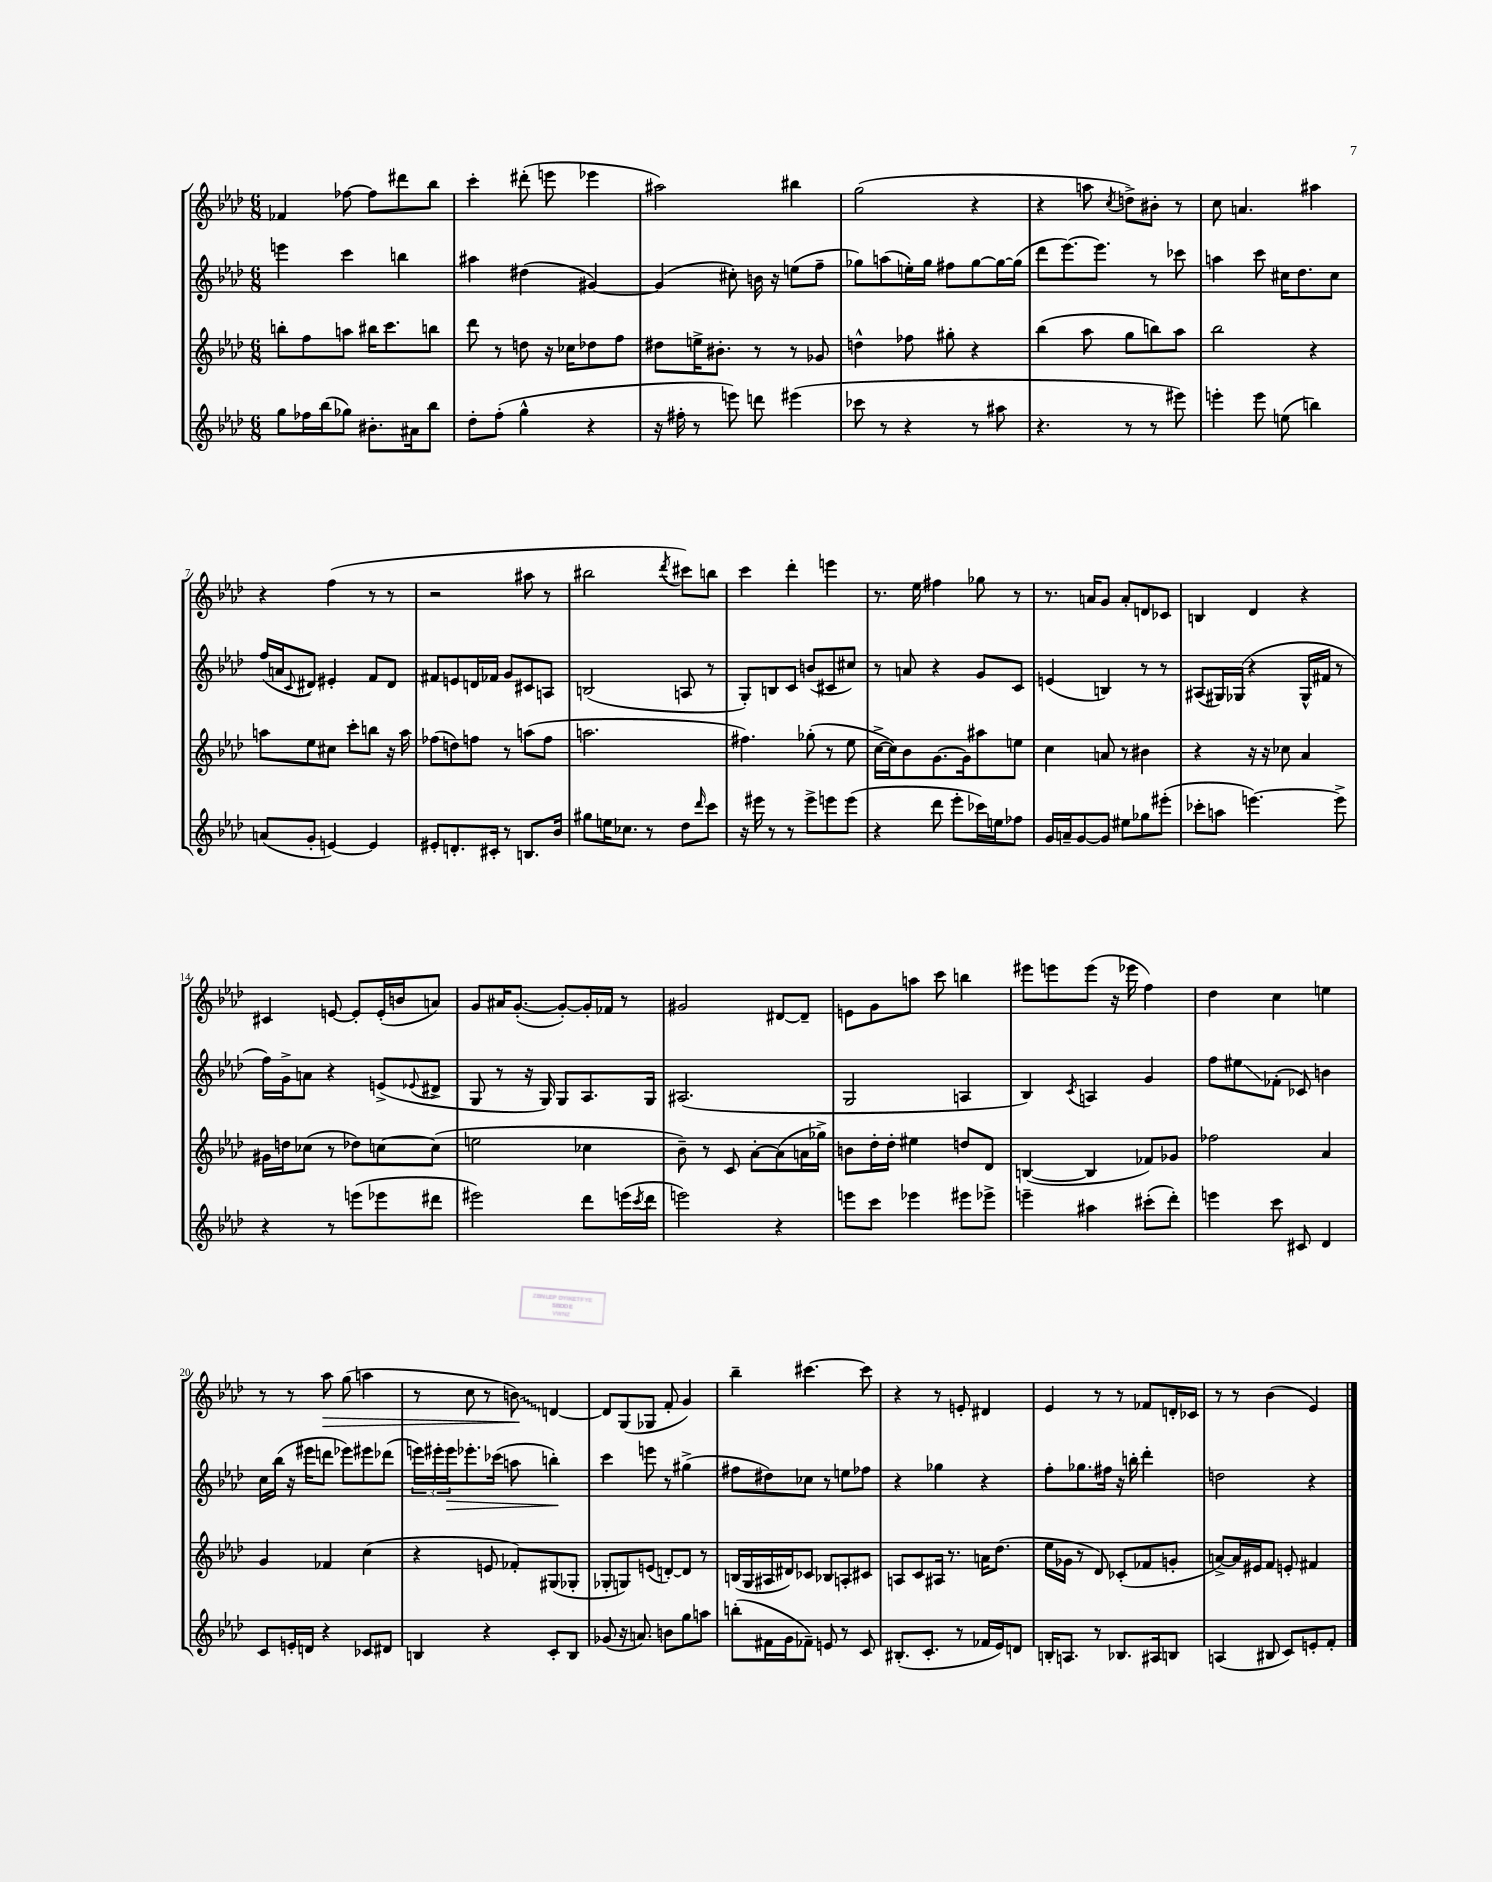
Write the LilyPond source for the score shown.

<<
\new StaffGroup <<
\new Staff = "s0" {
    \clef treble \key aes \major \numericTimeSignature \time 6/8
    fes'4 fes''8~ fes''8 dis'''8 bes''8 |
    c'''4-. dis'''8-.( e'''8 ees'''4 |
    ais''2) bis''4 |
    g''2( r4 |
    r4 a''8 \acciaccatura { c''8 } d''8->) bis'8-. r8 |
    c''8 a'4. ais''4 |
    r4 f''4( r8 r8 |
    r2 ais''8 r8 |
    bis''2 \acciaccatura { des'''8 } cis'''8) b''8 |
    c'''4 des'''4-. e'''4 |
    r8. ees''16 fis''4 ges''8 r8 |
    r8. a'16 g'8 a'8-. d'8 ces'8 |
    b4 des'4 r4 |
    cis'4 e'8~ e'8-. e'16-.( b'16 a'8) |
    g'8 ais'16 g'8.~-.( g'8~-.) g'16-. fes'16 r8 |
    gis'2 dis'8~ dis'8-- |
    e'8 g'8 a''8 c'''8 b''4 |
    eis'''8 e'''8 e'''8( r16 ees'''16 f''4) |
    des''4 c''4 e''4 |
    r8 r8 aes''8\> g''8( a''4 |
    r8 c''8 r8 \once \override Glissando.style = #'zigzag b'8\glissando\!) d'4~ |
    d'8 g8( ges8 f'8-. g'4) |
    bes''4-- cis'''4.~ cis'''8 |
    r4 r8 e'8-. dis'4 |
    ees'4 r8 r8 fes'8 d'16-. ces'16 |
    r8 r8 bes'4( ees'4) \bar "|." |
}
\new Staff = "s1" {
    \clef treble \key aes \major \numericTimeSignature \time 6/8
    e'''4 c'''4 b''4 |
    ais''4 dis''4( gis'4~) |
    gis'4( cis''8-.) b'16 r16 e''8( f''8-- |
    ges''8) a''8( e''16-.) ges''16 fis''8 ges''8~ ges''16~ ges''16( |
    des'''8 ees'''8.~) ees'''8. r8 ces'''8 |
    a''4 c'''8 cis''16 des''8. cis''8 |
    f''16( a'16 \appoggiatura { c'8 } dis'8) eis'4-. f'8 dis'8 |
    fis'8 e'8 d'16 fes'16 g'8 cis'8 a8 |
    b2( a8 r8 |
    g8-.) b8 c'8 b'8( cis'8 cis''8) |
    r8 a'8 r4 g'8 c'8 |
    e'4( b4) r8 r8 |
    ais8( gis16) ges16( r4 ges16-^ fis'16 r8 |
    f''16) g'16-> a'8 r4 e'8->( \appoggiatura { ees'8 } dis'8-> |
    g8 r8 r16 g16) g8 aes8. g16 |
    ais2.( |
    g2 a4 |
    bes4) \acciaccatura { c'8 } a4 g'4 |
    f''8 eis''8\glissando fes'8-.( ces'8) b'4 |
    c''16 bes''16( r16 eis'''16 d'''8 ees'''8) eis'''8 des'''8( |
    \tuplet 3/2 { e'''16) eis'''16-. eis'''16\> } ees'''8.-. ces'''16( a''8 b''4-.\!) |
    c'''4 e'''8 r8 gis''4->( |
    fis''8 dis''8) ces''8 r8 e''8 fes''8 |
    r4 ges''4 r4 |
    f''8-. ges''8. fis''16 r16 b''16-. des'''4-. |
    d''2 r4 \bar "|." |
}
\new Staff = "s2" {
    \clef treble \key aes \major \numericTimeSignature \time 6/8
    b''8-. f''8 a''8 bis''16 c'''8. b''8 |
    des'''8 r8 d''8 r16 ces''16 des''8 f''8 |
    dis''8 e''16-> bis'8.-. r8 r8 ges'8 |
    d''4-^ fes''8 gis''8-. r4 |
    bes''4( aes''8 g''8 b''8) aes''8 |
    bes''2 r4 |
    a''8 ees''8 cis''8 c'''8-. b''8 r16 a''16 |
    fes''8( d''8) f''8 r8 a''8( f''8 |
    a''2. |
    fis''4.) ges''8-.( r8 ees''8 |
    c''16~-> c''16) bes'8 g'8.~ g'16 ais''8 e''8 |
    c''4 a'8 r8 bis'4 |
    r4 r16 r16 ces''8 aes'4 |
    gis'16 d''16 ces''8( r8 des''8) c''8~ c''8( |
    e''2 ces''4 |
    bes'8--) r8 c'8 aes'8~-. aes'8( a'16 ges''16->) |
    b'8 des''16-. des''16-. eis''4 d''8 des'8 |
    b4~( b4 fes'8) ges'8 |
    fes''2 aes'4 |
    g'4 fes'4 c''4( |
    r4 e'8 fes'8-.) gis8( ges8-. |
    ges8-. g8) e'8( d'8~-.) d'8 r8 |
    b16( g16 ais16 dis'16) ces'8 bes8 a8-. cis'8 |
    a8 c'8 ais16 r8. a'16 des''8.( |
    ees''16 ges'16 r8 des'8) ces'8-.( fes'8 g'8-. |
    a'8~->) a'16 eis'16 f'8 e'8-. fis'4 \bar "|." |
}
\new Staff = "s3" {
    \clef treble \key aes \major \numericTimeSignature \time 6/8
    g''8 fes''16 bes''16( ges''8) bis'8.-. ais'16 bes''8 |
    des''8-. f''8-.( g''4-^ r4 |
    r16 fis''16-. r8 e'''8) d'''8 eis'''4( |
    ces'''8 r8 r4 r8 ais''8 |
    r4. r8 r8 eis'''8) |
    e'''4-. e'''8 e''8( b''4) |
    a'8( g'8-. e'4~) e'4 |
    eis'8-. d'8.-. cis'16-. r8 b8. bes'16 |
    gis''8 e''16 ces''8. r8 des''8 \grace { des'''16 } c'''8 |
    r16 eis'''16 r8 r8 eis'''8-> e'''8 e'''8( |
    r4 des'''8 ees'''8-. ces'''16) e''16 fes''8 |
    g'16 a'16-- g'8~ g'8 eis''8 ges''8 eis'''8-.( |
    ces'''8-. a''8 e'''4.~) e'''8-> |
    r4 r8 e'''8( ees'''8 dis'''8 |
    eis'''2) des'''8 e'''16( \acciaccatura { c'''8 } des'''16 |
    e'''2) r4 |
    e'''8 c'''8 ees'''4 eis'''8 ees'''8-> |
    e'''4-- ais''4 cis'''8-.( des'''8-.) |
    e'''4 c'''8 cis'8 des'4 |
    c'8 e'16-. d'16 r4 ces'8 dis'8 |
    b4 r4 c'8-. b8 |
    ges'8( r16 a'8.) b'8 g''8 a''8 |
    b''8-.( fis'16 g'16 fes'8--) e'8 r8 c'8 |
    bis8.-.( c'8.-. r8 fes'16 ees'16) d'8 |
    b16-. a8. r8 bes8. ais16 b8 |
    a4( bis8 c'8) e'8-. f'8-. \bar "|." |
}
>>
>>
